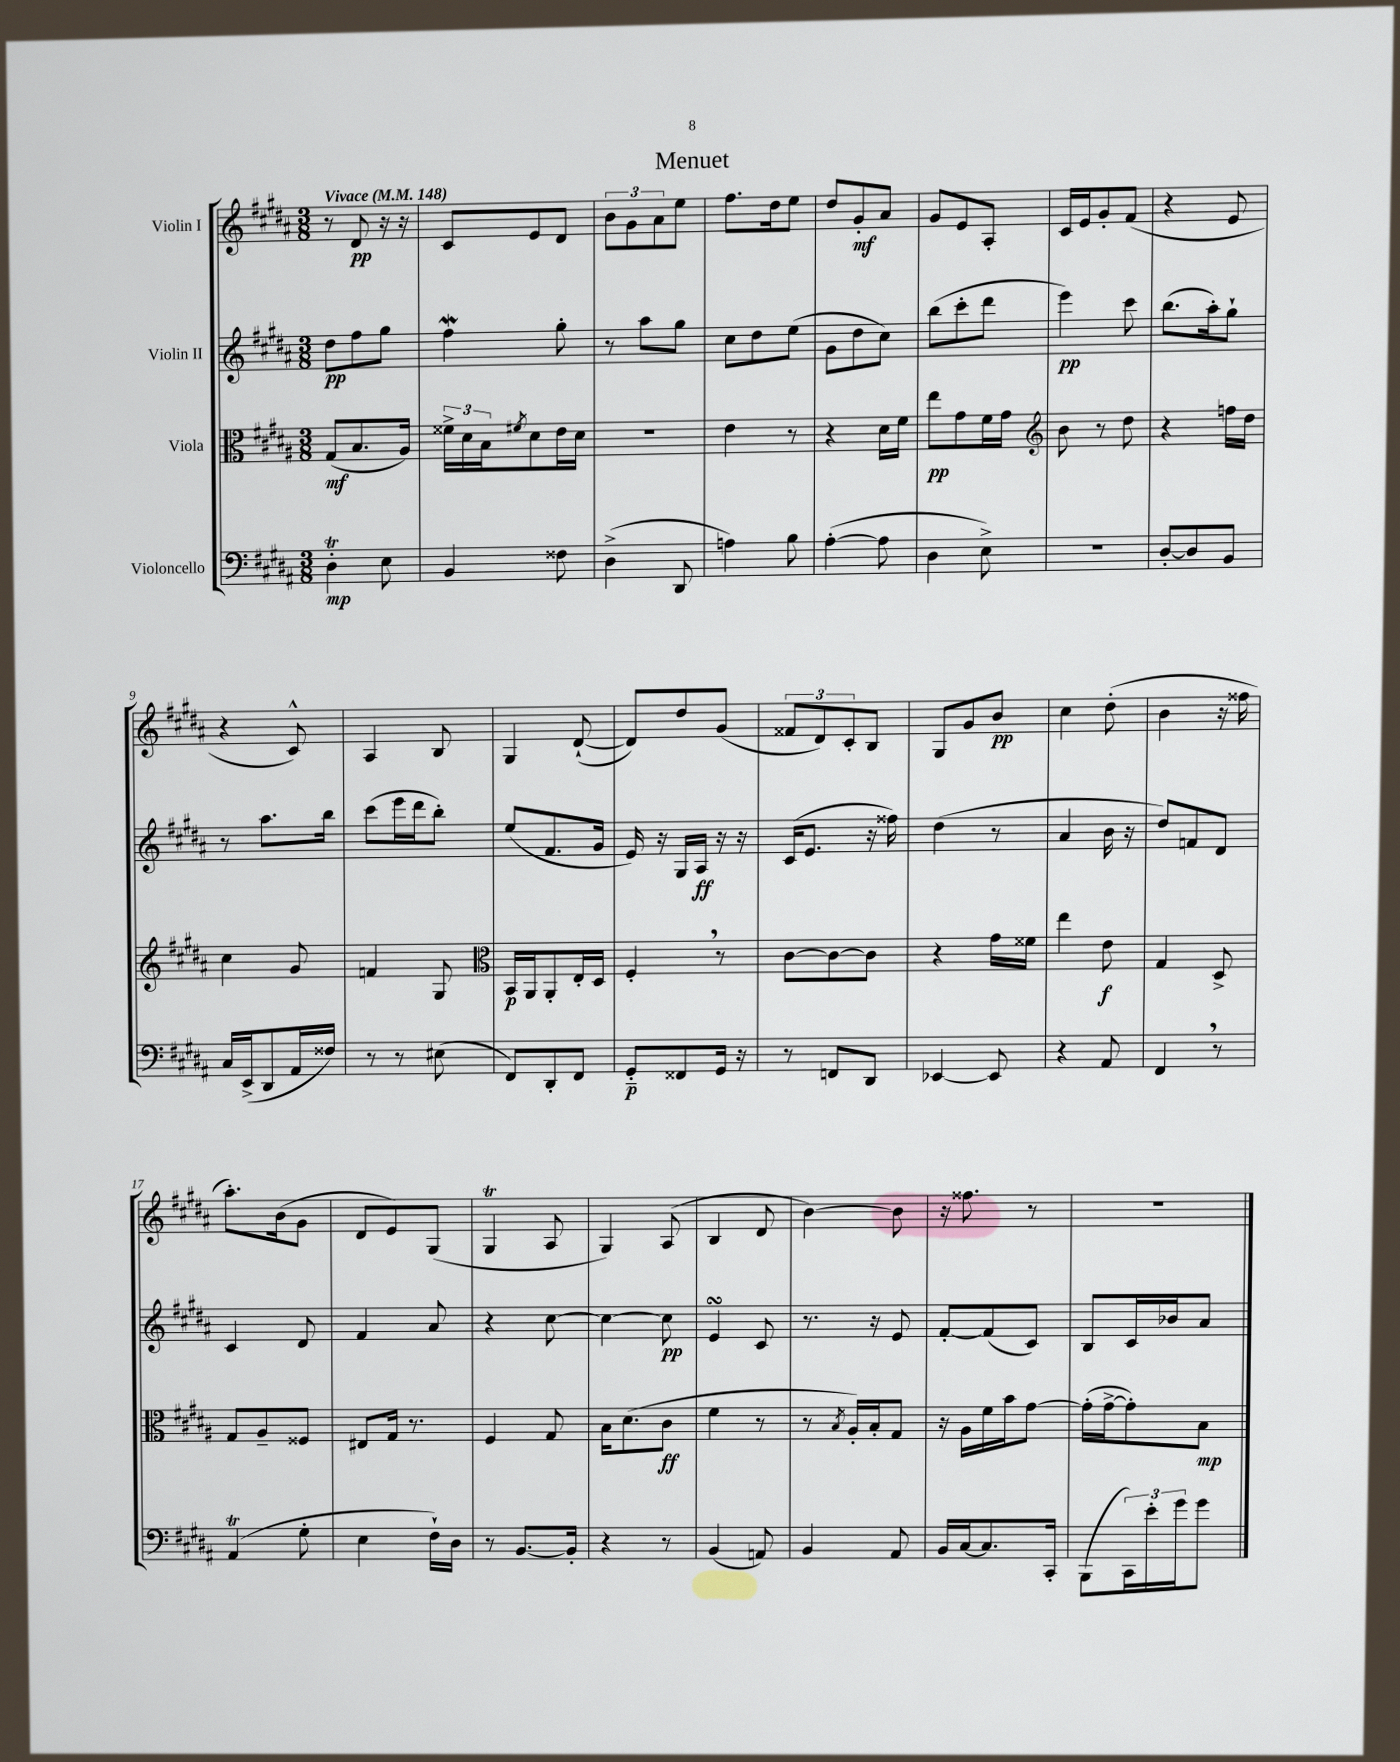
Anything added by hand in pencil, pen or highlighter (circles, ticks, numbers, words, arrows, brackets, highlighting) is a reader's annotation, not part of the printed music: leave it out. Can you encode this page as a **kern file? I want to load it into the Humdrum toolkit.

**kern	**dynam	**kern	**dynam	**kern	**dynam	**kern	**dynam
*part4	*part4	*part3	*part3	*part2	*part2	*part1	*part1
*staff4	*staff4	*staff3	*staff3	*staff2	*staff2	*staff1	*staff1
*I"Violoncello	*	*I"Viola	*	*I"Violin II	*	*I"Violin I	*
*clefF4	*	*clefC3	*	*clefG2	*	*clefG2	*
*k[f#c#g#d#a#]	*	*k[f#c#g#d#a#]	*	*k[f#c#g#d#a#]	*	*k[f#c#g#d#a#]	*
*M3/8	*	*M3/8	*	*M3/8	*	*M3/8	*
*MM148	*	*MM148	*	*MM148	*	*MM148	*
=1	=1	=1	=1	=1	=1	=1	=1
!	!	!	!	!	!	!LO:TX:a:B:t=Vivace	!
4D#t'\	mp	(8G#/L	mf	8dd#\L	pp	8r	.
.	.	8.B/	.	8ff#\	.	8d#/	pp
8E\	.	.	.	8gg#\J	.	16r	.
.	.	16A#/Jk)	.	.	.	16r	.
=2	=2	=2	=2	=2	=2	=2	=2
4BB/	.	24f##X^\LL	.	4ff#W\	.	8c#/L	.
.	.	24d#\	.	.	.	.	.
.	.	24B\J	.	.	.	.	.
.	.	8qf#X/	.	.	.	.	.
.	.	8d#\	.	.	.	8e/	.
8F##X\	.	16e\L	.	8gg#'\	.	8d#/J	.
.	.	16d#\JJ	.	.	.	.	.
=3	=3	=3	=3	=3	=3	=3	=3
(4D#^\	.	4.r	.	8r	.	12b\L	.
.	.	.	.	.	.	12g#\	.
.	.	.	.	8aa#\L	.	.	.
.	.	.	.	.	.	12a#\	.
8DD#/	.	.	.	8gg#\J	.	8ee\J	.
=4	=4	=4	=4	=4	=4	=4	=4
4An\)	.	4e\	.	8cc#\L	.	8.ff#\L	.
.	.	.	.	8dd#\	.	.	.
.	.	.	.	.	.	16dd#\k	.
8B\	.	8r	.	(8ee\J	.	8ee\J	.
=5	=5	=5	=5	=5	=5	=5	=5
([4A#'\	.	4r	.	8g#\L	.	8dd#/L	.
.	.	.	.	8dd#\	.	8g#'/	mf
8A#\]	.	16d#\LL	.	8cc#\J)	.	8a#/J	.
.	.	16f#\JJ	.	.	.	.	.
=6	=6	=6	=6	=6	=6	=6	=6
4D#\	.	8ee\L	pp	(8bb\L	.	8g#/L	.
.	.	8g#\	.	8ccc#'\	.	8e/	.
8E^\)	.	16f#\L	.	8ddd#\J	.	8A#'/J	.
.	.	16g#\JJ	.	.	.	.	.
=7	=7	=7	=7	=7	=7	=7	=7
*	*	*clefG2	*	*	*	*	*
4.r	.	8b\	.	4eee\)	pp	16c#/LL	.
.	.	.	.	.	.	16e/J	.
.	.	8r	.	.	.	8g#'/	.
.	.	8dd#\	.	8ccc#\	.	(8f#/J	.
=8	=8	=8	=8	=8	=8	=8	=8
[8D#'/L	.	4r	.	(8.bb\L	.	4r	.
8D#/]	.	.	.	.	.	.	.
.	.	.	.	16aa#'\k)	.	.	.
8BB/J	.	16ffn\LL	.	8gg#`\J	.	8e/	.
.	.	16dd#\JJ	.	.	.	.	.
!!LO:LB:g=z
=9	=9	=9	=9	=9	=9	=9	=9
16C#/LL	.	4cc#\	.	8r	.	4r	.
(16EE^/J	.	.	.	.	.	.	.
8DD#/	.	.	.	8.aa#\L	.	.	.
16AA#/L	.	8g#/	.	.	.	8c#^^/)	.
16F##X/JJ)	.	.	.	16bb\Jk	.	.	.
=10	=10	=10	=10	=10	=10	=10	=10
8r	.	4fn/	.	(8ccc#\L	.	4A#/	.
8r	.	.	.	16eee\L	.	.	.
.	.	.	.	16ddd#\J	.	.	.
(8E#X\	.	8G#/	.	8bb'\J)	.	8B/	.
=11	=11	=11	=11	=11	=11	=11	=11
*	*	*clefC3	*	*	*	*	*
8FF#/L)	.	16BB/LL	p	(8ee/L	.	4G#/	.
.	.	16AA#/J	.	.	.	.	.
8DD#'/	.	8AA#'/	.	8.f#/	.	.	.
8FF#/J	.	16E'/L	.	.	.	([8d#`/	.
.	.	16D#/JJ	.	16g#/Jk	.	.	.
=12	=12	=12	=12	=12	=12	=12	=12
8GG#/L	p	4F#',/	.	16e/)	.	8d#/L])	.
.	.	.	.	16r	.	.	.
8FF##X/	.	.	.	16G#/LL	.	8dd#/	.
.	.	.	.	16A#/JJ	ff	.	.
16GG#/Jk	.	8r	.	16r	.	(8g#/J	.
16r	.	.	.	16r	.	.	.
=13	=13	=13	=13	=13	=13	=13	=13
8r	.	[8c#\L	.	(16c#/KL	.	12f##X/L	.
.	.	.	.	8.e/J	.	.	.
.	.	.	.	.	.	12d#/)	.
8FFn/L	.	8c#\_	.	.	.	.	.
.	.	.	.	.	.	12c#'/	.
8DD#/J	.	8c#\J]	.	16r	.	8B/J	.
.	.	.	.	16ff##X\)	.	.	.
=14	=14	=14	=14	=14	=14	=14	=14
[4EE-X/	.	4r	.	(4dd#\	.	8G#/L	.
.	.	.	.	.	.	8g#/	.
8EE-/]	.	16g#\LL	.	8r	.	8b/J	pp
.	.	16f##X\JJ	.	.	.	.	.
=15	=15	=15	=15	=15	=15	=15	=15
4r	.	4ee\	.	4a#/	.	4cc#\	.
8AA#/	.	8e\	f	16b\	.	(8dd#'\	.
.	.	.	.	16r	.	.	.
=16	=16	=16	=16	=16	=16	=16	=16
4FF#,/	.	4G#/	.	8dd#/L)	.	4b\	.
.	.	.	.	8fn/	.	.	.
8r	.	8D#^/	.	8d#/J	.	16r	.
.	.	.	.	.	.	16ff##X\	.
!!LO:LB:g=z
=17	=17	=17	=17	=17	=17	=17	=17
(4AA#t/	.	8G#/L	.	4c#/	.	8.aa#'\L)	.
.	.	8A#~/	.	.	.	.	.
.	.	.	.	.	.	(16b\k	.
8G#'\	.	8F##X/J	.	8d#/	.	8g#\J	.
=18	=18	=18	=18	=18	=18	=18	=18
4E\	.	8E#X/L	.	4f#/	.	8d#/L	.
.	.	16G#/Jk	.	.	.	8e/)	.
.	.	8.r	.	.	.	.	.
16F#`\LL)	.	.	.	8a#/	.	(8G#/J	.
16D#\JJ	.	.	.	.	.	.	.
=19	=19	=19	=19	=19	=19	=19	=19
8r	.	4F#/	.	4r	.	4G#T/	.
[8.BB/L	.	.	.	.	.	.	.
.	.	8G#/	.	[8cc#\	.	8A#/	.
16BB'/Jk]	.	.	.	.	.	.	.
=20	=20	=20	=20	=20	=20	=20	=20
4r	.	16B\KL	.	4cc#\_	.	4G#/)	.
.	.	(8.d#\	.	.	.	.	.
8r	.	8c#\J	ff	8cc#\]	pp	(8A#/	.
=21	=21	=21	=21	=21	=21	=21	=21
(4BB/	.	4f#\	.	4esSSs/	.	4B/	.
8AAn/)	.	8r	.	8c#/	.	8d#/	.
=22	=22	=22	=22	=22	=22	=22	=22
4BB/	.	8r	.	8.r	.	[4b\)	.
.	.	8qB/	.	.	.	.	.
.	.	16A#'/LL)	.	.	.	.	.
.	.	16B'/J	.	16r	.	.	.
8AA#/	.	8G#/J	.	8e/	.	8b\]	.
=23	=23	=23	=23	=23	=23	=23	=23
16BB/LL	.	16r	.	[8f#'/L	.	16r	.
[16C#/J	.	16A#\LL	.	.	.	8.ff##X\	.
8.C#/]	.	16f#\	.	(8f#/]	.	.	.
.	.	16b\J	.	.	.	.	.
.	.	[8g#\J	.	8c#/J)	.	8r	.
16CC#'/Jk	.	.	.	.	.	.	.
=24	=24	=24	=24	=24	=24	=24	=24
(8BBB\L	.	(16g#'\LL]	.	8B/L	.	4.r	.
.	.	[16g#^\J	.	.	.	.	.
24CC#\L)	.	8g#'\])	.	16c#/L	.	.	.
24e'\	.	.	.	.	.	.	.
.	.	.	.	16b-X/J	.	.	.
24g#\J	.	.	.	.	.	.	.
8g#\J	.	8B\J	mp	8a#/J	.	.	.
==	==	==	==	==	==	==	==
*-	*-	*-	*-	*-	*-	*-	*-
